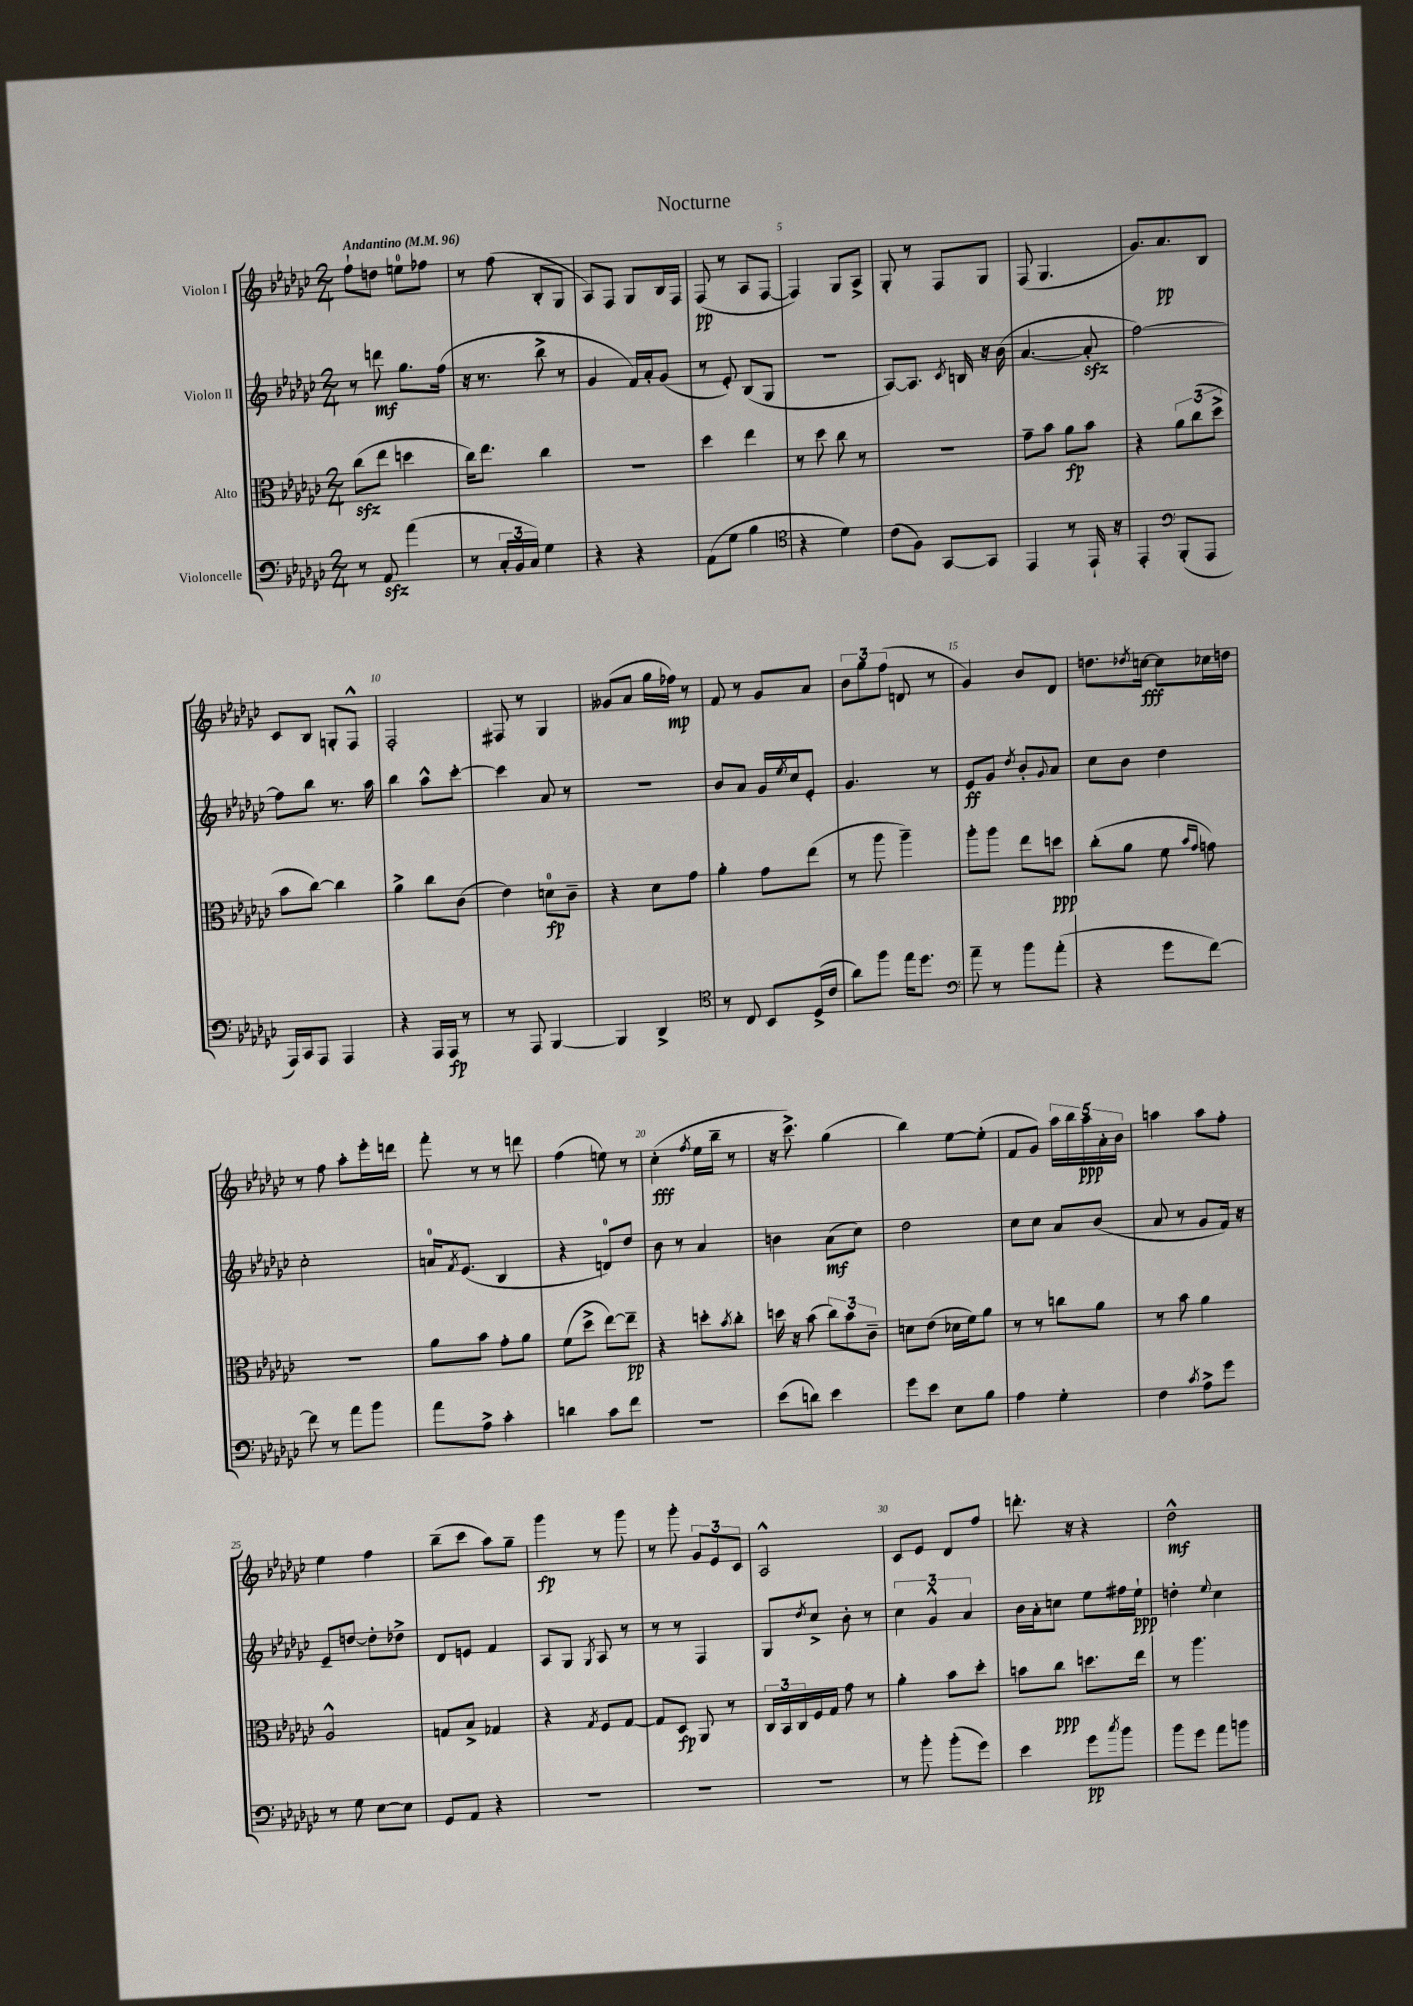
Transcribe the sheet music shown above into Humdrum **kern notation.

**kern	**kern	**kern	**kern
*staff4	*staff3	*staff2	*staff1
*clefF4	*clefC3	*clefG2	*clefG2
*k[b-e-a-d-g-c-]	*k[b-e-a-d-g-c-]	*k[b-e-a-d-g-c-]	*k[b-e-a-d-g-c-]
*M2/4	*M2/4	*M2/4	*M2/4
*MM96	*MM96	*MM96	*MM96
8r	(8cc-	8r	8ff`
8AA-	8ee-	8ddd	8dd
(4a-	4dd	8.gg-	8ee
.	.	.	8ff-
.	.	(16ff	.
=	=	=	=
8r	16cc-)	16r	8r
.	8.ee-	8.r	.
24C-'	.	.	(8ff
24BB-	.	.	.
24C-)	.	.	.
4G-	4cc-	8bb-^	8B-'
.	.	8r	8G-
=	=	=	=
4r	2r	4g-	8A-)
.	.	.	8F
4r	.	16f)	8G-
.	.	16a-'	.
.	.	(8g-	16B-
.	.	.	16F
=	=	=	=
(8AA-	4dd-	8r	(8F
8G-	.	8e-')	8r
4B-	4ee-	(8B-	8A-
.	.	8G-	[8F
=	=	=	=
*clefC4	*	*	*
4r	8r	2r	4F])
.	8dd-	.	.
4d-)	8cc-	.	8G-
.	8r	.	8A-^
=	=	=	=
(8c-	2r	[8A-)	8G-'
8F)	.	8.A-]	8r
[8GG-	.	.	8F
.	.	8qc-	.
.	.	16B	.
8GG-]	.	16r	8G-
.	.	(16b-	.
=	=	=	=
4EE-	8g-~	[4.a-	(8F
.	8b-	.	4.G-
8r	8a-	.	.
16EE-`	8b-	8a-']	.
16r	.	.	.
=	=	=	=
4EE-'	4r	[2ff)	8.g-)
.	.	.	8.a-
*clefF4	*	*	*
(8BBB-'	12a-	.	.
.	(12cc-	.	.
8AAA-	.	.	8B-
.	12dd-^	.	.
=	=	=	=
16AAA-)	8b-	8ff]	8c-
16CC-	.	.	.
8AAA-	[8cc-)	8bb-	8B-
4AAA-	4cc-]	8.r	8G'
.	.	.	8F^^
.	.	16aa-	.
=	=	=	=
4r	4a-^	4bb-	2F'
16AAA-	8cc-	8aa-^^	.
16AAA-	.	.	.
8r	(8c-	[8ccc-'	.
=	=	=	=
8r	4e-)	4ccc-]	8F#
8AAA-	.	.	8r
[4BBB-	8d	8a-	4G-
.	8c-~	8r	.
=	=	=	=
4BBB-]	4r	2r	(8g--
.	.	.	8a-
4DD-^	8d-	.	16gg-
.	.	.	16ff-)
.	8g-	.	8r
=	=	=	=
*clefC4	*	*	*
8r	4a-'	8b-	8f
8C-	.	8a-	8r
8BB-	8g-	16g-	8g-
.	.	8qee-	.
.	.	16cc-	.
(16D-^	(8ee-	8e-'	8a-
16c-	.	.	.
=	=	=	=
8a-)	8r	4.g-	12b-
.	.	.	12gg-
8ff	8aa-	.	.
.	.	.	(12ff
16ee-	4aa-~)	.	8d
8.dd-	.	.	.
.	.	8r	8r
=	=	=	=
*clefF4	*	*	*
8a-~	8aa-'	8e-	4g-)
8r	8aa-	8g-	.
.	.	8qdd-	.
8b-	8ee-	8b-'	8b-
.	.	8qqg-	.
(8a-'	8dd	8a-	8d-
=	=	=	=
4r	(8cc-'	8cc-	8.dd
.	8a-	8b-	.
.	.	.	8qdd-
.	.	.	[16cc
8g-	8f	4dd-	8cc]
.	16qqb-	.	.
.	16qqg-	.	.
[8f)	8g)	.	16cc-
.	.	.	16dd
=	=	=	=
8f]	2r	2cc-'	8r
8r	.	.	8ff
8a-	.	.	8aa-'
8b-	.	.	16eee-'
.	.	.	16ddd
=	=	=	=
8a-	8a-	16a	8fff'
.	.	8qf	.
.	.	(8.e-	.
8A-^	8b-	.	8r
4c-'	8g-'	4B-	8r
.	8a-	.	8ddd
=	=	=	=
4d	(8f	4r	(4ff
.	8dd-^	.	.
8c-	[8ee-)	8d)	8ee)
8f	8ee-~]	8dd-	8r
=	=	=	=
2r	4r	8b-	(4cc-'
.	.	8r	.
.	.	.	8qff
.	8dd'	4a-	16ee-
.	.	.	16bb-~
.	8qb-	.	.
.	8cc-'	.	8r
=	=	=	=
(8e-	16dd	4b	16r
.	16r	.	8.ccc-^)
8d)	(8b-	.	.
4e-	12cc-)	(8a-	(4gg-
.	12b-	.	.
.	.	8cc-)	.
.	12c-~	.	.
=	=	=	=
8g-	8d	2dd-	4bb-)
8e-	(8e-	.	.
8E-	16d-	.	[8ee-
.	16f)	.	.
8B-	8a-	.	(8ee-']
=	=	=	=
4A-	8r	8cc-	8f
.	8r	8cc-	8g-)
4G-'	8cc	8a-	20aa-
.	.	.	20bb-
.	.	.	20aa-
.	8a-	(8b-	.
.	.	.	20a-'
.	.	.	20b-
=	=	=	=
4F	8r	8a-	4aa
.	8b-	8r	.
8qc-	.	.	.
8A-^	4a-	8g-	8aa
8g-	.	16f)	8ff'
.	.	16r	.
=	=	=	=
8r	2A-^^	8e-~	4ee-
8G-	.	[8dd	.
[8E-	.	8dd']	4ff
8E-]	.	8dd-^	.
=	=	=	=
8GG-	8G	8d-	(8bb-~
8AA-	8B-^	8e	8ccc-
4r	4G-	4f	8aa-)
.	.	.	8gg-~
=	=	=	=
2r	4r	8A-	4ggg-
.	.	8G-	.
.	8qG-	8qG-	.
.	8F	8A-	8r
.	[8G-	8r	8ggg-
=	=	=	=
2r	8G-]	8r	8r
.	8D-	8r	8ggg-'
.	8AA-	4F	12g-
.	.	.	12e-
.	8r	.	.
.	.	.	12c-
=	=	=	=
2r	24C-	8G-	2A-^^
.	24BB-	.	.
.	24C-	.	.
.	.	8qdd-	.
.	16F	8cc-^	.
.	16G-	.	.
.	8g-	8b-'	.
.	8r	8r	.
=	=	=	=
8r	4a-'	6cc-	8c-
8b-'	.	.	8e-
.	.	6g-^^	.
(8b-'	8b-	.	8d-
.	.	6a-	.
8g-)	8dd-'	.	8ff
=	=	=	=
4e-	8b	16b-	8.ddd'
.	.	16a-'	.
.	8cc-	8cc	.
.	.	.	16r
8g-	8.dd	8ee-	4r
8qcc-	.	.	.
8b-	.	16ff#	.
.	16ee-	16ee-`	.
=	=	=	=
8b-	8r	4dd'	2dd-^^
8g-	4.aa-	.	.
.	.	8qqee-	.
8a-	.	4cc-	.
8b	.	.	.
==	==	==	==
*-	*-	*-	*-
